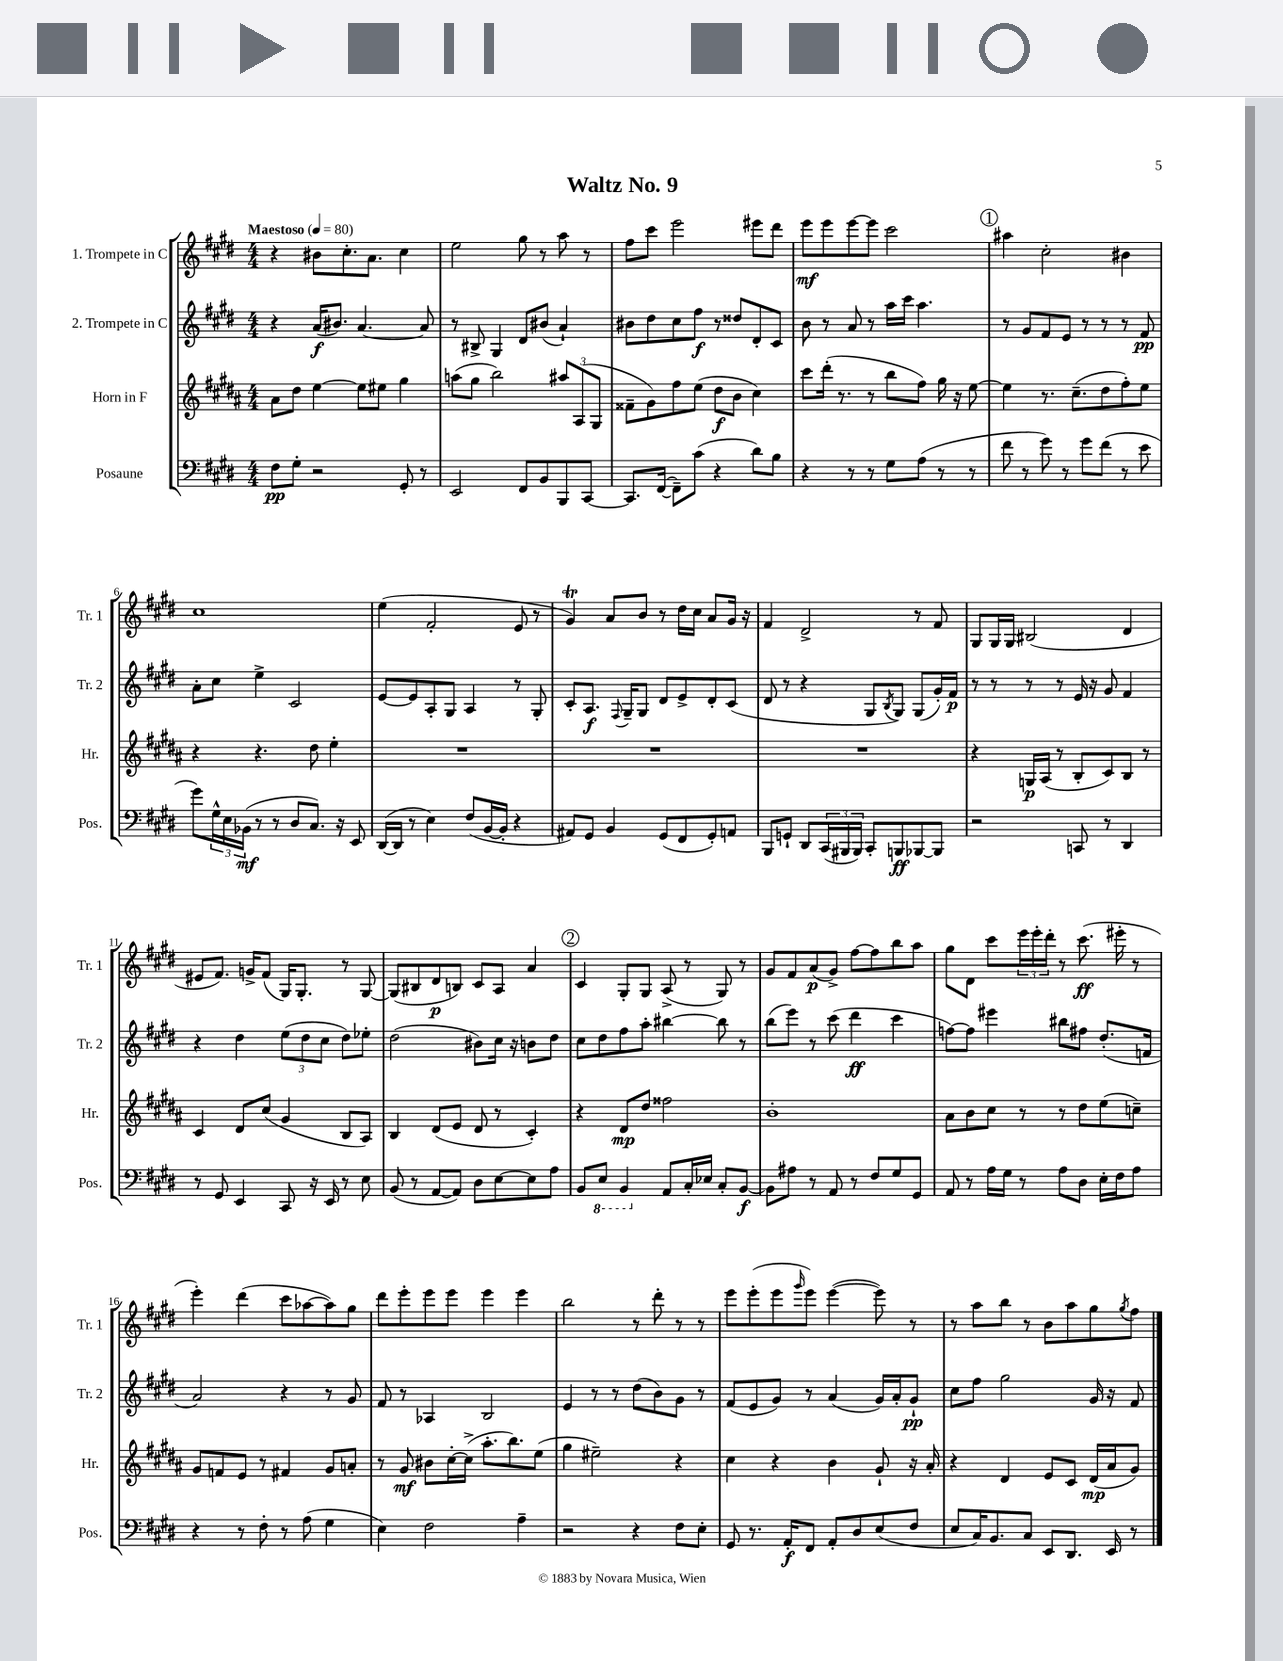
\header { title = "Waltz No. 9" }
<<
\new StaffGroup <<
\new Staff = "s0" \with { instrumentName = "1. Trompete in C" shortInstrumentName = "Tr. 1" } {
    \clef treble \key e \major \numericTimeSignature \time 4/4 \tempo "Maestoso" 4 = 80
    r4 bis'8 cis''8.-. a'8. cis''4 |
    e''2 gis''8 r8 a''8 r8 |
    fis''8 cis'''8 e'''2 eis'''8 dis'''8 |
    e'''8\mf e'''8 e'''8~ e'''8 cis'''2 |
    \mark \markup { \circle "1" } ais''4 cis''2-. bis'4 |
    cis''1 |
    e''4( fis'2-. e'8 r8 |
    gis'4\trill) a'8 b'8 r8 dis''16 cis''16 a'8 gis'16 r16 |
    fis'4 dis'2-> r8 fis'8 |
    gis8 gis16 gis16 bis2( dis'4 |
    eis'8 fis'8.) g'16-> fis'8( gis16) gis8.-. r8 gis8~ |
    gis8( bis8 dis'8\p b8) cis'8 a8 a'4 |
    \mark \markup { \circle "2" } cis'4 gis8-. gis8 a8->( r8 gis8) r8 |
    gis'8 fis'8 a'8\p( gis'8->) fis''8~ fis''8 b''8 a''8 |
    gis''8 dis'8 cis'''8 \tuplet 3/2 { e'''16 e'''16-. dis'''16-. } r8 cis'''8.\ff( eis'''16-. r8 |
    e'''4-.) dis'''4( cis'''8 aes''8~ aes''8) gis''8 |
    dis'''8 e'''8-. e'''8 e'''8 e'''4 e'''4 |
    b''2 r8 dis'''8-. r8 r8 |
    e'''8 e'''8-.( e'''8 \grace { gis'''16 } e'''8) e'''4~( e'''8) r8 |
    r8 a''8 b''8 r8 b'8 a''8 gis''8 \acciaccatura { gis''8 } fis''8 \bar "|." |
}
\new Staff = "s1" \with { instrumentName = "2. Trompete in C" shortInstrumentName = "Tr. 2" } {
    \clef treble \key e \major \numericTimeSignature \time 4/4
    r4 a'16\f( bis'8.) a'4.~ a'8 |
    r8 bis8-> gis4 dis'8 bis'8( a'4-!) |
    bis'8 dis''8 cis''8 fis''8\f r8 disis''8 dis'8-. cis'8 |
    b'8 r8 a'8 r8 a''16 cis'''16 a''4. |
    \mark \markup { \circle "1" } r8 gis'8 fis'8 e'8 r8 r8 r8 fis'8\pp |
    a'8-. cis''8 e''4-> cis'2 |
    e'8~ e'8 a8-. gis8 a4 r8 gis8-. |
    cis'8-. a8.\f \appoggiatura { fis8 } gis16-- gis8 dis'8 e'8-> dis'8-. cis'8( |
    dis'8 r8 r4 gis8 \acciaccatura { b8 } gis8) gis8( gis'16-.) fis'16\p |
    r8 r8 r8 r8 e'16 r16 gis'8 fis'4 |
    r4 dis''4 \tuplet 3/2 { e''8( dis''8 cis''8 } dis''8) ees''8-. |
    dis''2( bis'8) cis''16 r16 b'8 dis''8 |
    \mark \markup { \circle "2" } cis''8 dis''8 fis''8 a''8-. bis''4~ bis''8 r8 |
    b''8( e'''8) r8 cis'''8( dis'''4\ff cis'''4 |
    f''8~) f''8 eis'''4 bis''8 fis''8 dis''8.-.( f'16 |
    a'2) r4 r8 gis'8 |
    fis'8 r8 aes4 b2 |
    e'4 r8 r8 dis''8( b'8) gis'8 r8 |
    fis'8( e'8 gis'8) r8 a'4( gis'16) a'16-. gis'8-!\pp |
    cis''8 fis''8 gis''2 gis'16 r16 fis'8 \bar "|." |
}
\new Staff = "s2" \with { instrumentName = "Horn in F" shortInstrumentName = "Hr." } {
    \clef treble \key b \major \numericTimeSignature \time 4/4
    ais'8 dis''8 e''4~ e''8 eis''8 gis''4 |
    a''8( gis''8 b''2) \tuplet 3/2 { ais''8 ais8( gis8 } |
    fisis'8-- gis'8) fis''8 e''8( dis''8\f b'8 cis''4) |
    cis'''8 dis'''16-.( r8. r8 b''8 fis''8) gis''16 r16 e''8~ |
    \mark \markup { \circle "1" } e''4 r8. cis''8.--( dis''8 fis''8-.) e''8 |
    r4 r4. dis''8 e''4-. |
    R1 |
    R1 |
    R1 |
    r4 g16\p ais16( r8 b8-. cis'8) b8 r8 |
    cis'4 dis'8 cis''8( gis'4 b8 ais8) |
    b4 dis'8( e'8 dis'8 r8 cis'4-.) |
    \mark \markup { \circle "2" } r4 dis'8\mp dis''8 fisis''2 |
    b'1-. |
    ais'8 b'8 cis''8 r8 r8 dis''8 e''8( c''8--) |
    gis'8 f'8 e'8 r8 fis'4 gis'8 a'8-. |
    r8 gis'8\mf bis'8 cis''16~-. cis''16->( ais''8.-. b''8.) e''8( |
    gis''4 eis''2--) r4 |
    cis''4 r4 b'4 gis'8-! r16 ais'16-. |
    r4 dis'4 e'8 cis'8 dis'16\mp( ais'16 gis'8) \bar "|." |
}
\new Staff = "s3" \with { instrumentName = "Posaune" shortInstrumentName = "Pos." } {
    \clef bass \key e \major \numericTimeSignature \time 4/4
    fis8\pp gis8-. r2 gis,8-. r8 |
    e,2 fis,8 b,8 b,,8 cis,8~ |
    cis,8. fis,16~( fis,8--) cis'8( r4 dis'8) b8 |
    r4 r8 r8 gis8 a8( r8 r8 |
    \mark \markup { \circle "1" } fis'8 r8 gis'8) r8 gis'8 fis'8( r8 e'8 |
    gis'8) \tuplet 3/2 { gis16-^ e16 bes,16\mf( } r8 r8 dis8 cis8.) r16 e,8 |
    dis,16~( dis,16 r8 e4) fis8( b,16~ b,16-. r4 |
    ais,8) gis,8 b,4 gis,8( fis,8 gis,8-.) a,8 |
    b,,8 g,8-! dis,8 \tuplet 3/2 { cis,16( bis,,16 bis,,16) } cis,8-. b,,8\ff bes,,8~ bes,,8 |
    r2 c,8 r8 dis,4 |
    r8 gis,8 e,4 cis,8 r16 e,16 r8 e8 |
    b,8( r8 a,8~ a,8) dis8 e8~ e8 a8 |
    \mark \markup { \circle "2" } b,8 \ottava #-1 e,8 b,,4 \ottava #0 a,8 cis16-. ees16 cis8-. b,8~\f |
    b,8 ais8 r8 a,8 r8 fis8 gis8 gis,8 |
    a,8 r8 a16 gis16 r8 a8 dis8 e16-. fis16 a8 |
    r4 r8 fis8-. r8 a8( gis4 |
    e4) fis2 a4-- |
    r2 r4 fis8 e8-. |
    gis,8 r8. a,16-.\f fis,8 a,8-. dis8 e8( fis8 |
    e8 cis16) b,8. cis8 e,8 dis,8. e,16 r8 \bar "|." |
}
>>
>>
